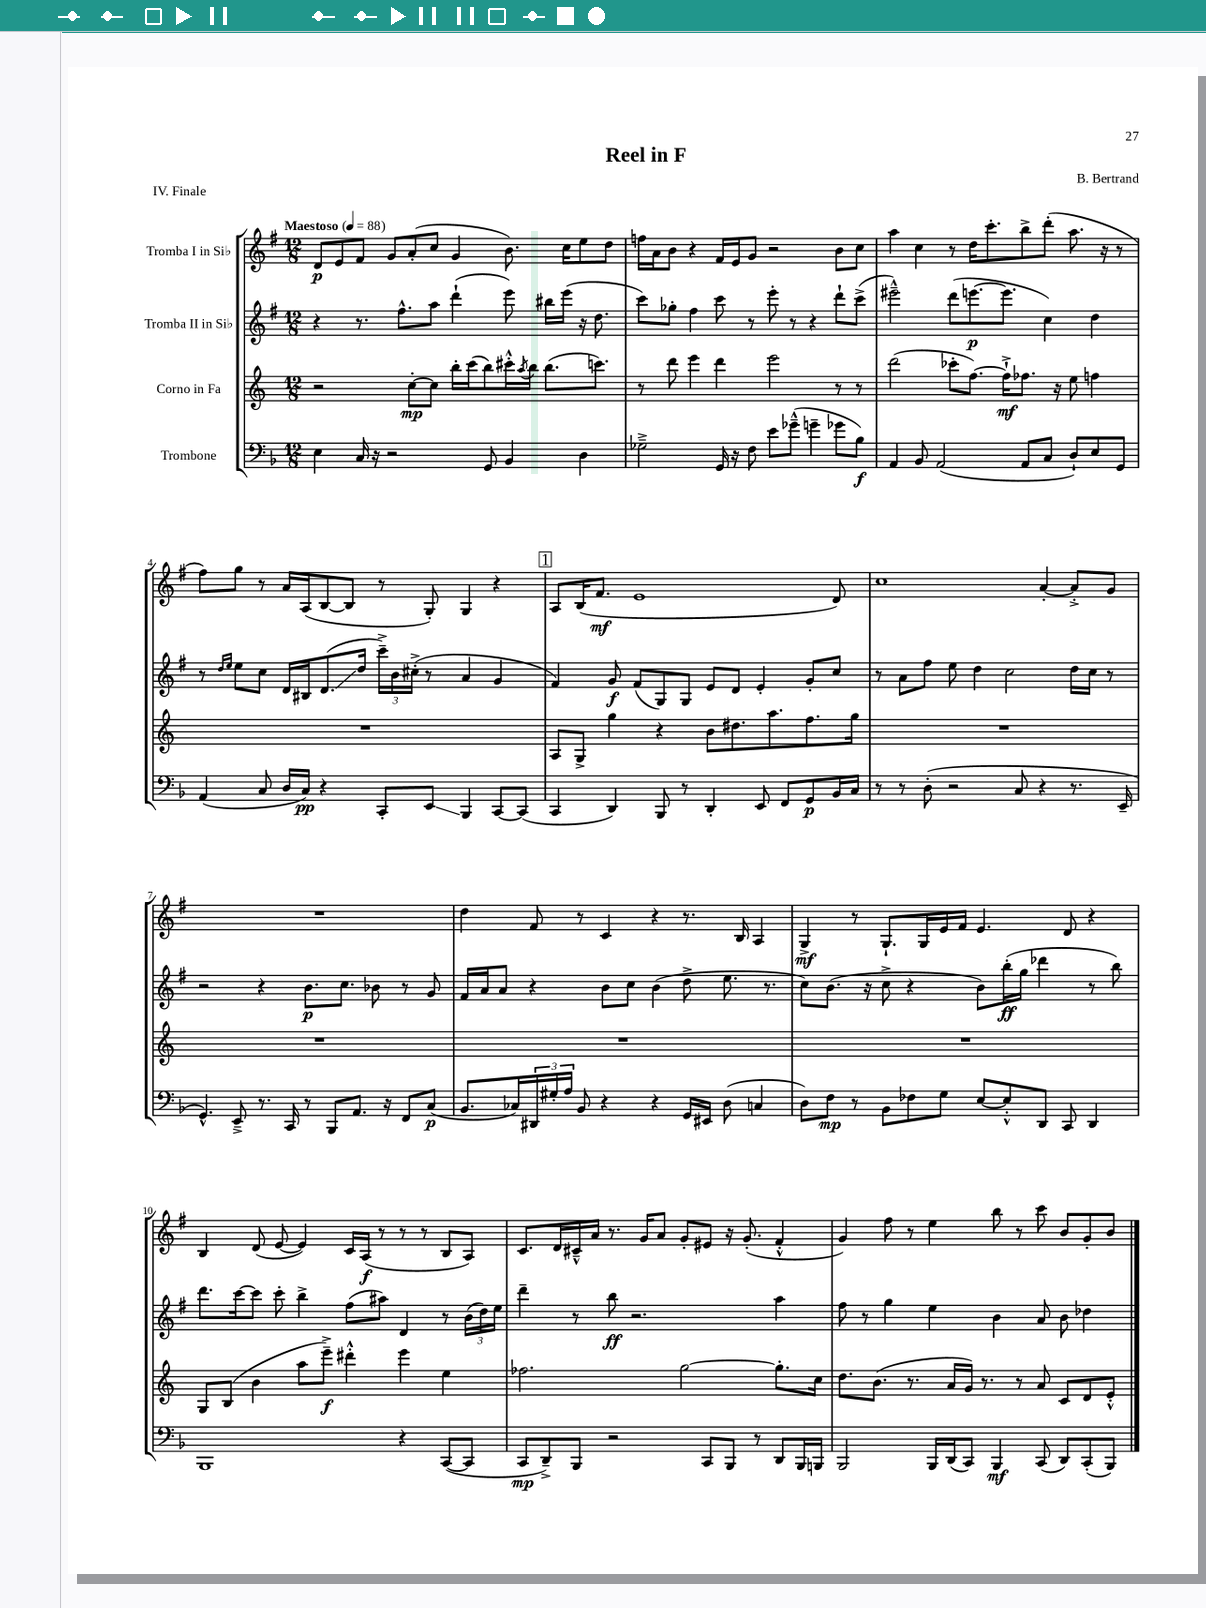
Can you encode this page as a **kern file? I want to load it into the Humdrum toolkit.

**kern	**kern	**kern	**kern
*staff4	*staff3	*staff2	*staff1
*clefF4	*clefG2	*clefG2	*clefG2
*k[b-]	*k[]	*k[f#]	*k[f#]
*M12/8	*M12/8	*M12/8	*M12/8
*MM88	*MM88	*MM88	*MM88
4E	2r	4r	8d
.	.	.	8e
16C	.	8.r	8f#
16r	.	.	.
2r	.	.	8g
.	.	8.ff#^^	.
.	[8cc'	.	(8a'
.	8cc]	8aa	8cc
.	16bb'	(4ddd`	4g
.	(16ccc	.	.
8GG	8bb)	.	.
4BB-	16ccc#'^^	8eee)	8.b)
.	8qaa	.	.
.	16bb	.	.
.	(8.bb	16bb#	.
.	.	(16eee	16cc
4D	.	16r	8ee
.	8.ccc)	8.dd	.
.	.	.	8dd
=	=	=	=
2G-~^	8r	8ccc)	16ff
.	.	.	16a
.	8ddd	8gg-'	8b
.	4eee	4ff#	4r
16GG	4ddd	8ccc	16f#
16r	.	.	16e
8F	.	8r	8g
8e	2eee	8eee'	2r
(8g-~^^	.	8r	.
4g~	.	4r	.
8g-	8r	8ddd`	8b
8B-)	8r	(8ccc^	8cc
=	=	=	=
4AA	(2ddd	2eee#~^^)	4aa
8BB-	.	.	4cc
(2AA	.	.	.
.	8ccc-'	(8ddd	8r
.	[8.ff)	[8.eee	16dd
.	.	.	8.ccc'
.	16ff`^]	8.eee]	.
8AA	8.ff-	.	8bb^
8C	.	4cc)	(8ddd'
.	16r	.	.
8D`)	8ee	.	8.aa
8E	4ff	4dd	.
.	.	.	16r
8GG	.	.	8r
=	=	=	=
(4AA	1.r	8r	8ff#)
.	.	16qqdd	.
.	.	16qqee	.
.	.	8ee	8gg
8C	.	8cc	8r
16D	.	16d	16a
16C)	.	16B#	(16A
4r	.	(8.d	[8B
.	.	.	8B]
.	.	16dd	.
8CC'	.	24ccc~^)	8r
.	.	24b	.
.	.	(24cc#'^	.
8EE	.	8r	8G')
4BBB-	.	4a	4G
[8CC	.	4g	4r
(8CC]	.	.	.
=	=	=	=
4CC	8A	4f#)	8A
.	8G^	.	(16B
.	.	.	8.f#
4DD)	4gg	8g	.
.	.	(8f#	1e
8BBB-	4r	8G)	.
8r	.	8G	.
4DD'	8b	8e	.
.	8.dd#	8d	.
8EE	.	4e'	.
.	8.aa	.	.
8FF	.	.	.
8GG	8.ff	8g'	.
16BB-	.	8cc	8d)
16C	16gg	.	.
=	=	=	=
8r	1.r	8r	1cc
8r	.	8a	.
(8D'	.	8ff#	.
2r	.	8ee	.
.	.	4dd	.
.	.	2cc	.
8C	.	.	.
4r	.	.	[4a'
8.r	.	16dd	8a'^]
.	.	16cc	.
.	.	8r	8g
16EE~	.	.	.
=	=	=	=
4.GG^^)	1.r	2r	1.r
8EE~^	.	.	.
8.r	.	4r	.
16CC	.	.	.
8r	.	8.b	.
8BBB-	.	.	.
.	.	8.cc	.
8.AA	.	.	.
.	.	8b-	.
16r	.	.	.
8FF	.	8r	.
(8C	.	8g	.
=	=	=	=
8.BB-	1.r	16f#	4dd
.	.	16a	.
.	.	8a	.
16C-)	.	.	.
24DD#	.	4r	8f#
24G#'	.	.	.
24A	.	.	.
8BB-	.	.	8r
4r	.	8b	4c
.	.	8cc	.
4r	.	(4b	4r
16GG	.	8dd^	8.r
16EE#	.	.	.
(8D	.	8.ee	.
.	.	.	16B
4C	.	.	4A
.	.	8.r	.
=	=	=	=
8D)	1.r	8cc)	4G^
8F	.	(8.b	.
8r	.	.	8r
.	.	16r	.
8BB-	.	8cc^	8.G`
8F-	.	4r	.
.	.	.	16G
8G	.	.	16e
.	.	.	16f#
[8E	.	8b)	4.e
8E'^^]	.	(16bb'	.
.	.	16gg	.
8DD	.	4ddd-	.
8CC	.	.	8d
4DD	.	8r	4r
.	.	8bb)	.
=	=	=	=
1BBB-	8G	8.ddd	4B
.	(8B	.	.
.	.	[16ccc	.
.	4b	8ccc]	(8d
.	.	8ccc'	[8e
.	8aa	4bb^	4e])
.	8eee~^)	.	.
.	4ddd#'^^	(8ff#	16c
.	.	.	(16A
.	.	8aa#)	8r
4r	4eee	4d	8r
.	.	.	8r
([8CC	4ee	8r	8B
8CC]	.	(24b	8A)
.	.	24dd)	.
.	.	24ee	.
=	=	=	=
8CC	2.ff-	4ddd~	8.c
8DD~^)	.	.	.
.	.	.	16d
8BBB-	.	8r	16c#~^^
.	.	.	16a
2r	.	8bb	8.r
.	.	2.r	.
.	.	.	16g
.	.	.	8a
.	[2gg	.	8g'
8CC	.	.	8e#
8BBB-	.	.	16r
.	.	.	(8.g'
8r	.	.	.
8DD	8.gg']	4aa	4f#'^^
16BBB-	.	.	.
16BBB	16cc	.	.
=	=	=	=
2BBB-	8.dd	8ff#	4g)
.	.	8r	.
.	(8.b	.	.
.	.	4gg	8ff#
.	8.r	.	8r
16BBB-	.	4ee	4ee
(16DD	16a	.	.
8CC)	16g)	.	.
.	8.r	.	.
4BBB-	.	4b	8bb
.	8r	.	8r
(8CC	8a	8a	8ccc
8DD)	8c	8b	8b
(8CC'	8d	4dd-	8g'
8BBB-)	8e'^^	.	8b
==	==	==	==
*-	*-	*-	*-
